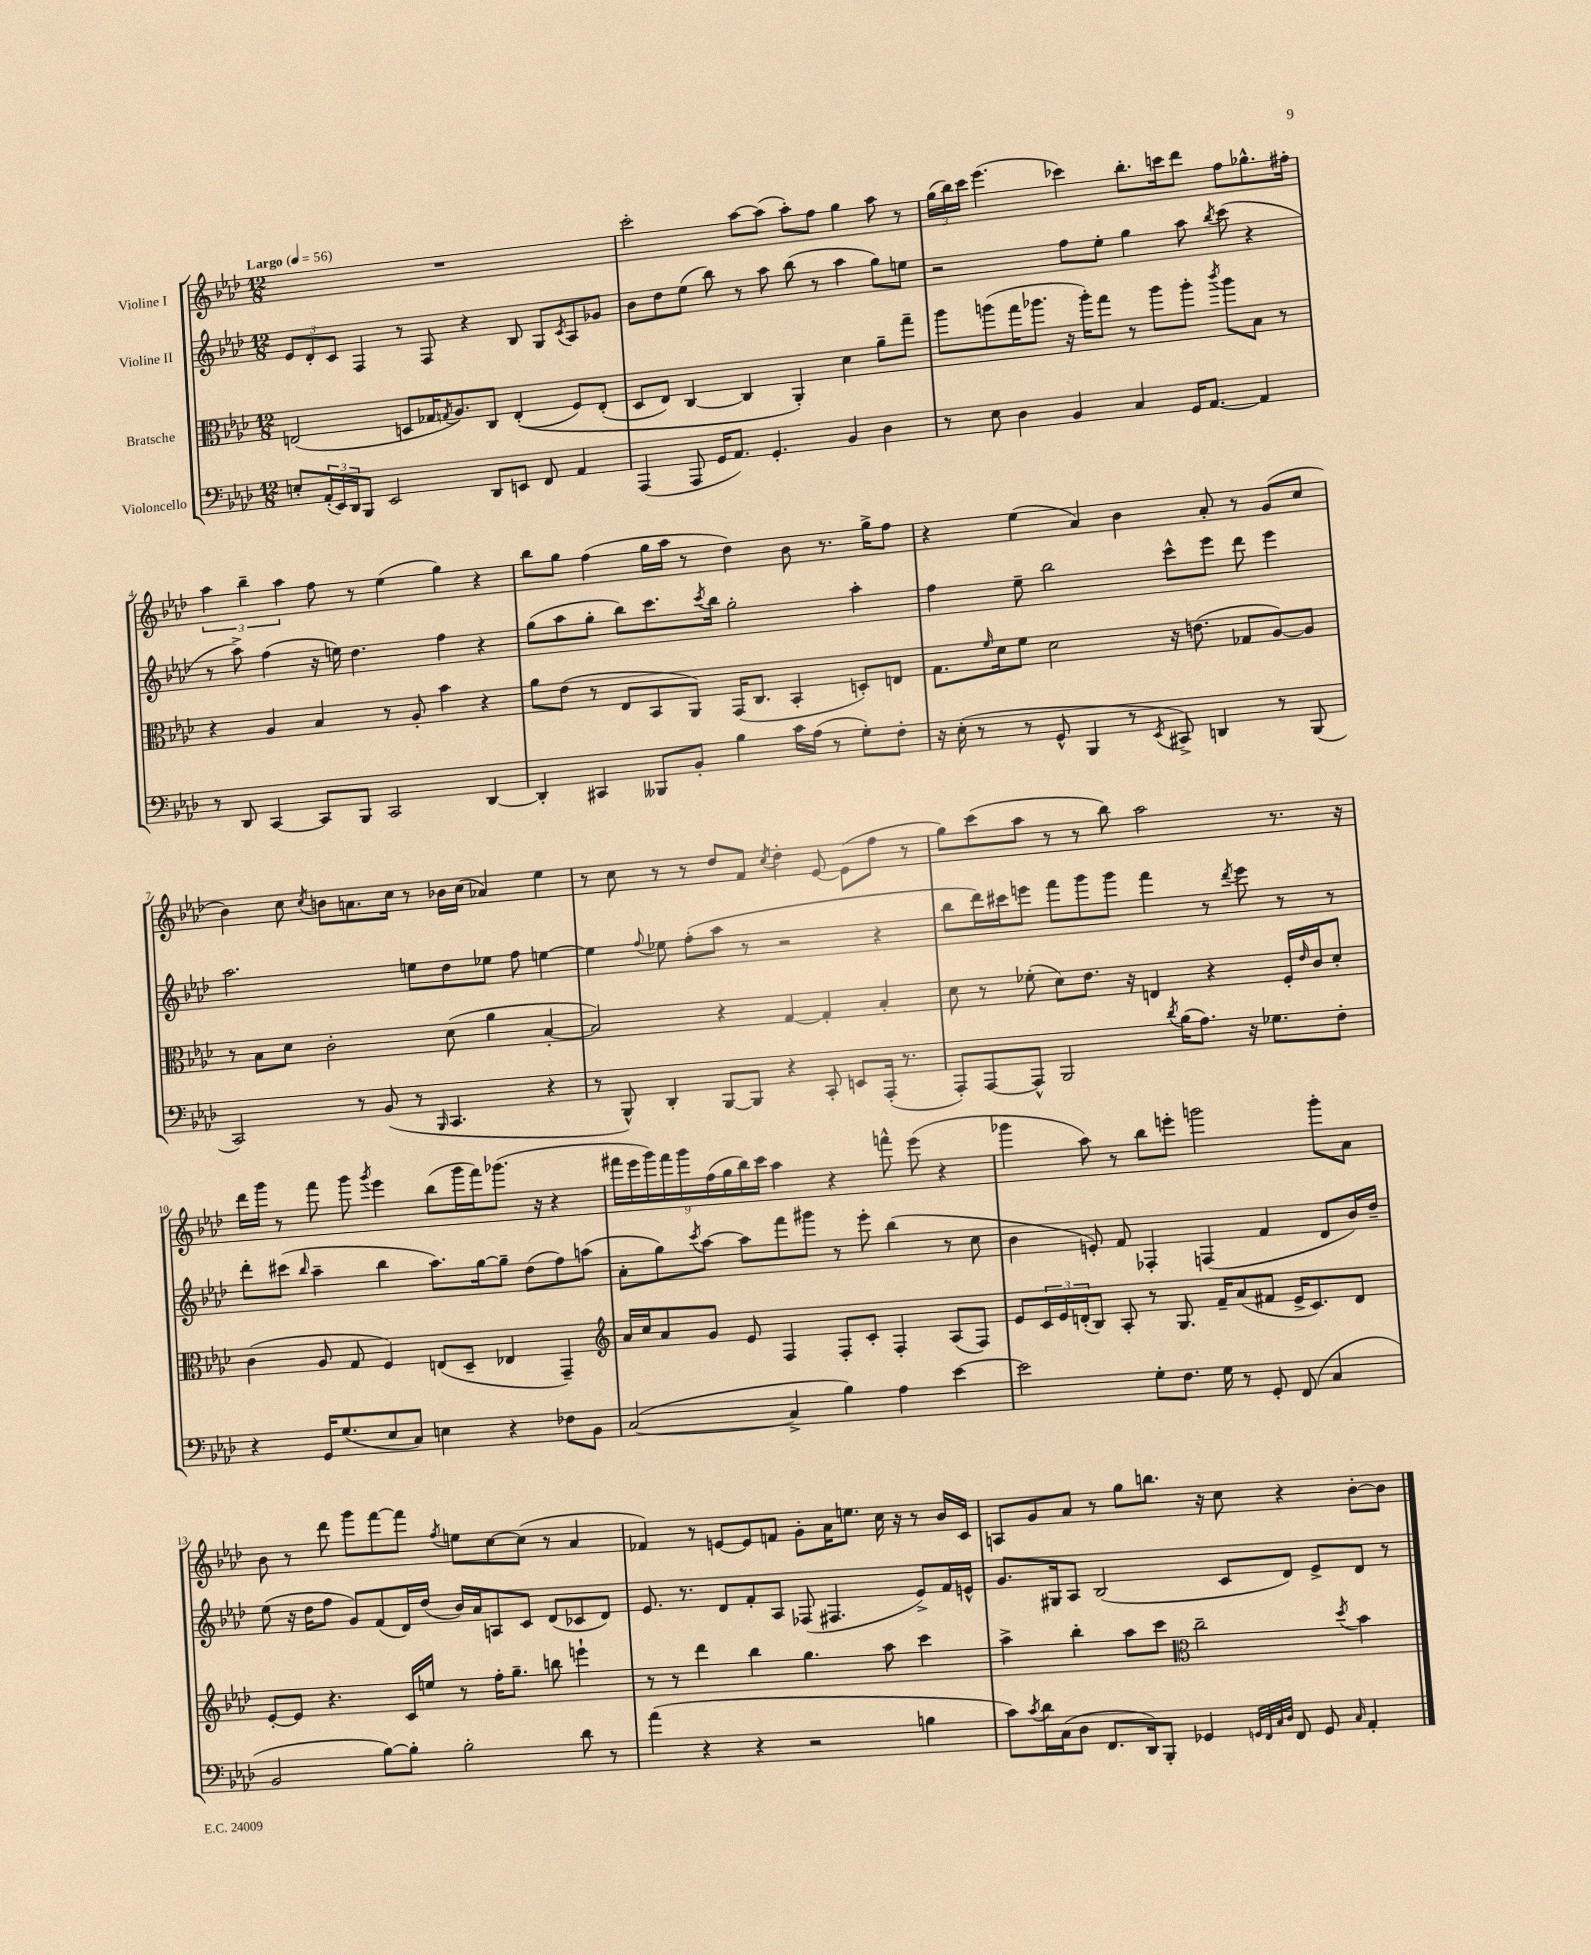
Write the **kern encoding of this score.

**kern	**kern	**kern	**kern
*staff4	*staff3	*staff2	*staff1
*clefF4	*clefC3	*clefG2	*clefG2
*k[b-e-a-d-]	*k[b-e-a-d-]	*k[b-e-a-d-]	*k[b-e-a-d-]
*M12/8	*M12/8	*M12/8	*M12/8
*MM56	*MM56	*MM56	*MM56
8E'/L	(2E/	12e-/L	1.r
.	.	12d-'/	.
(24AA-'/L	.	.	.
24EE-/)	.	12c/J	.
24DD-/J	.	.	.
8BBB-/J	.	4F/	.
2EE-/	.	.	.
.	8D/L	8r	.
.	16G-/K	8F/	.
.	8qG/	.	.
.	8.A-/)	.	.
.	.	4r	.
8DD-/L	8C/J	.	.
8EE/J	&((4E'/	8B-/	.
8FF/	.	8G/L	.
.	.	8qc/	.
4AA-/	8F/L)	8A-/	.
.	(8E'/J	8g-/J	.
=	=	=	=
(4AAA-/	8D-/L	8b-\L	2ccc'\
.	8E-/J)	8dd-\	.
8AAA-/	[4C/	(8ee-\J	.
16GG/LK	.	8bb-\)	.
8.AA-/J)	.	.	.
.	4C/]	8r	[8aa-\L
4.GG'/	.	8aa-\	(8aa-\]J
.	4AA-'/&)	(8bb-\	8aa-'\L)
.	.	8r	8ff\J
4BB-/	4d-\	4aa-\	4gg\
4D-\	8a-~\L	8gg\L)	8aa-\
.	8gg~\J	8ee\J	8r
=	=	=	=
8r	8aa-\L	2r	(24gg\LL
.	.	.	24bb-\)
.	.	.	24ccc\JJ
8E-\	(8aa\	.	(4.eee-\
4D-\	16gg\K	.	.
.	8.aa-\J	.	.
4BB-/	16r	8ff\L	4ccc-\)
.	16aa-'\LK)	.	.
.	8gg\J	8ee-'\J	.
4C/	8r	4gg\	8.bb-'\L
.	8aa-\L	.	.
.	.	.	16ccc\k
16GG/LK	8aa-'\J	8aa-\	8ddd-\J
[8.AA-/J	.	.	.
.	8qccc/	8qbb-/	.
.	8aa-\L	(8ccc\	8ff\L
4AA-/]	8B-\J	4r	8.gg-^^\
.	8r	.	.
.	.	.	16ff#'\Jk
=	=	=	=
8r	4r	8r	6aa-\
8DD-/	.	8aa-^\)	.
.	.	.	6bb-~\
[4CC/	4A-/	(4ff\	.
.	.	.	6aa-\
8CC/]L	4B-/	16r	8ff\
.	.	16ee\)	.
8BBB-/J	.	4.dd-\	8r
2CC/	8r	.	(4ee-\
.	8A-'/	.	.
.	4b-\	4ff\	4gg\)
[4DD-/	4r	4r	4r
=	=	=	=
4DD-'/]	8a-\L	(8gg\L	8bb-\L
.	(8e-\J	8aa-\	8gg\J
4CC#/	8r	8gg'\J	(4ff\
.	8E-/L	8bb-\L)	.
8BBB--/L	8BB-/	8.ccc\	16gg\LL
.	.	.	16aa-\JJ
8BB-'/J	8AA-/J)	.	8r
.	.	8qccc/	.
.	.	16bb-\Jk	.
4B-\	(16GG/LK	2gg'\	4dd-\)
.	8.C/J	.	.
16c\LL	4BB-'/	.	8b-\
(16A-\JJ	.	.	.
8r	.	.	8.r
8G'\L)	8D'/L)	4aa-'\	.
.	.	.	16gg^\LK
8F'\J	8E/J	.	8ff\J
=	=	=	=
16r	8.G\L	4ff\	4r
(16E-'\	.	.	.
8r	.	.	.
.	16qqf/	.	.
.	16d-\k	.	.
8r	8f\J	8ee-~\	(4ee-\
8GG^^/	2d-\	2bb-\	.
4BBB-/	.	.	4a-/)
8r	.	.	4b-\
8qEE-/	.	.	.
8CC#^/)	16r	8ccc^^\L	.
.	(8.e\	.	.
4DD/	.	8eee-\J	8a-'/
.	8G-/L	8ddd-\	8r
8r	[8A-/)	4eee-\	(8g/L
(8BBB-/	8A-/]J	.	8cc/J
=	=	=	=
2CC/)	8r	2.aa-\	4b-\)
.	8B-\L	.	.
.	8d-\J	.	8cc\
.	.	.	8qcc/
.	2c'\	.	8b\L
8r	.	.	8.a\
(8BB-/	.	.	.
.	.	.	16cc\Jk
8r	.	8ee\L	8r
16qqBBB-/	.	.	.
4.CC/	(8d-\	8dd-\	16b-\LL
.	.	.	(16cc\JJ
.	4a-\	8ee-\J	4a-/)
.	.	8ff\	.
4r	[4B-'/	[4ee\	4ee-\
=	=	=	=
8r	2B-/])	4ee\]	8r
8BBB-^^/)	.	.	8cc\
.	.	8qqff/	.
4DD-'/	.	8ee-\	8r
.	.	(8ff'\L	8r
[8BBB-/L	4r	8aa-\J	8dd-/L
8BBB-/]J	.	8r	8f/J
.	.	.	8qcc/
4r	[4G/	2r	4dd-'\
8CC'/	4G'/]	.	[8e-/
8EE/L	.	.	(8e-\]L
(16AAA-'/Jk	4B-'/	4r	8ff\J
8.r	.	.	.
.	.	.	8r
=	=	=	=
8AAA-'/L)	8d-\	8bb-\L	8gg\L)
[8AAA-/	8r	16ddd-\L)	(8ccc\
.	.	16ccc#\J	.
8AAA-^^/]J	(8f-'\	8eee\J	8aa-\J
2BBB-/	8d-\L)	8fff\L	8r
.	8.e-\J	8ggg\	8r
.	.	8ggg\J	8bb-\)
.	16r	.	.
.	4E/	4fff\	2aa-\
8qd-/	.	.	.
(16B-\LK	.	.	.
8.A-\J)	.	.	.
.	4r	8r	.
.	.	8qddd-/	.
16r	.	8eee\	.
8.G-\L	.	.	.
.	16F'/LL	8r	8.r
.	16qqe-/	.	.
.	16c/J	.	.
8F'\J	8d-'/J	8r	.
.	.	.	16r
=	=	=	=
4r	(4c\	8ddd-'\L	16ddd-\LL
.	.	.	16ggg\JJ
.	.	(8ccc#\J	8r
.	.	16qqbb-/	.
16GG/LK	8A-/	4aa-~\	8fff\
(8.G/	.	.	.
.	8G/	.	8ggg\
.	.	.	8qggg/
8E-/	4F/)	4bb-\	4eee-\
8C/J)	.	.	.
4E\	(8E/L	8.aa-\L)	(8bb-\L
.	8D-~/J	.	16ggg\L
.	.	[16gg\k	16fff\J)
4r	4E-/	8gg~\]J	(8.ggg-\J
.	.	(8dd-\L	.
.	.	.	16r
8F-\L	4GG~/)	8ff\)	4r
8BB-\J	.	(8aa\J	.
=	=	=	=
*	*clefG2	*	*
([2C/	16a-/LL	8a-'\L	18fff#\LL
.	.	.	18eee-\
.	16cc/J	.	.
.	.	.	18ggg\)
.	8a-/	8gg\)	.
.	.	.	18fff#\
.	.	.	18ggg\
.	.	8qccc/	.
.	8g/J	[8aa-\J	.
.	.	.	(18ff\
.	.	.	18gg\
.	8e-/	8aa-\]L	.
.	.	.	18bb-\)
.	.	.	18ccc\JJ
4C^/]	4F/	8fff\	4aa-\
.	.	8ggg#\J	.
4B-\)	8F'/L	8r	4r
.	8c'/J	8eee-'\	.
4A-\	4F'/	(4bb-\	8fff^^\
.	.	.	(8eee-\
[4e-\	(8A-/L	8r	4r
.	8F/J)	8cc\	.
=	=	=	=
2e-\]	8e-/L	4b-\	4ggg-\
.	24c/L	.	.
.	24e-/	.	.
.	(24d'/J	.	.
.	8B-/J)	8e'/)	8aa-\)
.	8A-'/	8f/	8r
8G'\L	8r	4F-'/	8bb-\L
8.F\J	8.G/	.	8eee'\J
.	.	(4F/	2ggg\
16G\	16f~/LK	.	.
8r	(8a-/	.	.
8GG'/	8f#/J	4f/	.
(8FF/	16e-^/LK	.	.
.	8.c/)	.	.
4C/	.	8d-/L	8ggg'\L
.	8d/J	16b-/L)	8a-\J
.	.	16dd-~/JJ	.
=	=	=	=
2BB-/	[8e-'/L	(8ee-\	8b-\
.	8e-/]J	16r	8r
.	.	16dd-\LK	.
.	4.r	8ff\J	8ddd-\
.	.	8g/L)	8ggg\L
[8B-\L)	.	(8f/	[8fff\
8B-'\]J	16c/LL	16d-/L)	8fff\]J
.	16ee/JJ	(16dd-/JJ	.
.	.	.	8qff/
2B-'\	8r	16b-/LL)	8ee\L
.	.	16a-/J	.
.	16ff'\LK	8A/	[8cc\
.	8.gg~\J	.	.
.	.	8c/J	(8cc\]J
.	8bb\	(8d-/L	8r
8d-\	4eee`\	8c-/	4a-/
8r	.	8d-/J)	.
=	=	=	=
(4a-\	8r	8.e-/	4f-/)
.	8r	.	.
.	.	8.r	.
4r	4ddd-\	.	8r
.	.	8d-/L	[8e/L
4r	4bb-\	8f'/	8e/]
.	.	8A-/J	8f/J
2r	4.gg\	(8F-/	8g'\L
.	.	4.F#/	16a-\K
.	.	.	8.ee\J
.	8aa-\	.	16cc\
.	.	.	16r
4B\	4ccc\	8e-^/L)	8r
.	.	16f/L	16b-/LL
.	.	16e^^/JJ	16c/JJ
=	=	=	=
8c\L)	4aa-^\	8.g/L	8A/L
8qc/	.	.	.
16d-\L	.	.	8g/
(16C\J	.	16G#/k	.
8D-\J	4bb-'\	8A-/J	8a-/J
8.FF/L	.	(2B-/	8r
.	8aa-\L	.	8gg\L
16DD-/k)	.	.	.
8BBB-'/J	8ccc\J	.	8.bb\J
*	*clefC3	*	*
4GG-/	2cc~\	.	.
.	.	.	16r
.	.	8c/L	8cc\
32qqGG/LLL	.	.	.
32qqFF/	.	.	.
32qqC/	.	.	.
32qqD-/JJJ	.	.	.
8FF/	.	8d-/J)	4r
8GG/	.	8e-^/L	.
16qqC/	8qdd-/	.	.
4AA-'/	4b-\	8d-/J	[8b-'\L
.	.	8r	8b-\]J
==	==	==	==
*-	*-	*-	*-
